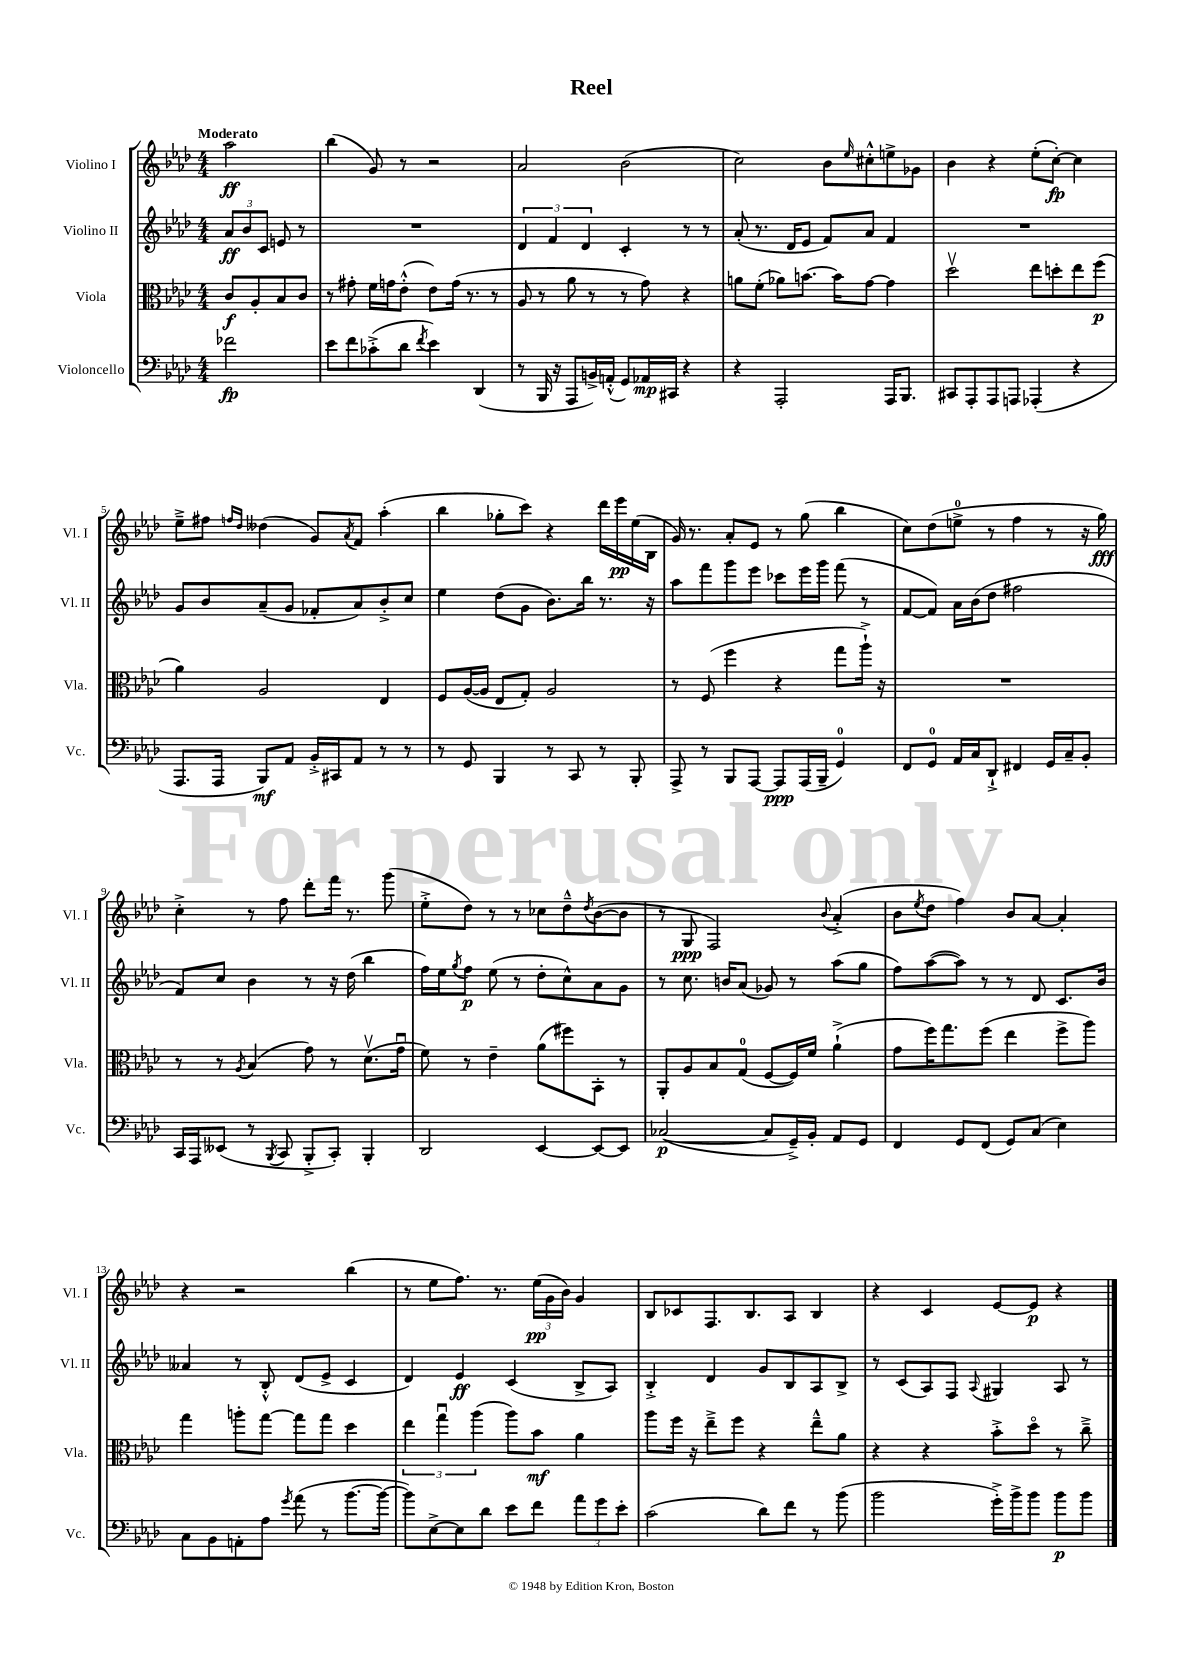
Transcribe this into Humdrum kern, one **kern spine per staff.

**kern	**dynam	**kern	**dynam	**kern	**dynam	**kern	**dynam
*part4	*part4	*part3	*part3	*part2	*part2	*part1	*part1
*staff4	*staff4	*staff3	*staff3	*staff2	*staff2	*staff1	*staff1
*I"Violoncello	*	*I"Viola	*	*I"Violino II	*	*I"Violino I	*
*I'Vc.	*	*I'Vla.	*	*I'Vl. II	*	*I'Vl. I	*
*clefF4	*	*clefC3	*	*clefG2	*	*clefG2	*
*k[b-e-a-d-]	*	*k[b-e-a-d-]	*	*k[b-e-a-d-]	*	*k[b-e-a-d-]	*
*M4/4	*	*M4/4	*	*M4/4	*	*M4/4	*
=	=	=	=	=	=	=	=
!	!	!	!	!	!	!LO:TX:a:B:t=Moderato	!
2f-X\	fp	8c/L	f	12a-/L	ff	2aa-\	ff
.	.	.	.	12b-/	.	.	.
.	.	8A-'/	.	.	.	.	.
.	.	.	.	12c/J	.	.	.
.	.	8B-/	.	8en/	.	.	.
.	.	8c/J	.	8r	.	.	.
=1	=1	=1	=1	=1	=1	=1	=1
8e-\L	.	8r	.	1r	.	(4bb-\	.
8f\	.	8g#X'\	.	.	.	.	.
(8c-X'^\	.	16f\LL	.	.	.	8g/)	.
.	.	16gn\J	.	.	.	.	.
8d-\J	.	(8e-'^^\J	.	.	.	8r	.
8qf/	.	.	.	.	.	.	.
4e-\)	.	8e-\L)	.	.	.	2r	.
.	.	(16g\Jk	.	.	.	.	.
.	.	8.r	.	.	.	.	.
(4DD-/	.	.	.	.	.	.	.
.	.	8r	.	.	.	.	.
=2	=2	=2	=2	=2	=2	=2	=2
8r	.	8A-/	.	6d-/	.	2a-/	.
16BBB-/	.	8r	.	.	.	.	.
.	.	.	.	6f/	.	.	.
16r	.	.	.	.	.	.	.
8AAA-/L	.	8a-\	.	.	.	.	.
.	.	.	.	6d-/	.	.	.
16BBn^/L)	.	8r	.	.	.	.	.
(16AAn'^^/JJ	.	.	.	.	.	.	.
8GG/L)	.	8r	.	4c'/	.	(2b-\	.
16AA-X/L	mp	8g\)	.	.	.	.	.
16CC#X/JJ	.	.	.	.	.	.	.
4r	.	4r	.	8r	.	.	.
.	.	.	.	8r	.	.	.
=3	=3	=3	=3	=3	=3	=3	=3
4r	.	8an\L	.	(8a-'/	.	2cc\)	.
.	.	(8f'\J	.	8.r	.	.	.
2AAA-'/	.	8a-X\L)	.	.	.	.	.
.	.	.	.	16d-/KL	.	.	.
.	.	[8.bn\J	.	8e-/J	.	.	.
.	.	.	.	8f/L)	.	8b-\L	.
.	.	16b\KL]	.	.	.	.	.
.	.	.	.	.	.	16qqee-/	.
.	.	[8g\J	.	8a-/J	.	8cc#X'^^\	.
16AAA-/KL	.	4g\]	.	4f/	.	8een^\	.
8.BBB-/J	.	.	.	.	.	.	.
.	.	.	.	.	.	8g-X\J	.
=4	=4	=4	=4	=4	=4	=4	=4
8CC#X/L	.	2dd-v\	.	1r	.	4b-\	.
8AAA-'/	.	.	.	.	.	.	.
8AAA-/	.	.	.	.	.	4r	.
8AAAn/J	.	.	.	.	.	.	.
(4AAA-X'/	.	8ee-\L	.	.	.	(8ee-'\L	.
.	.	8ddn'\	.	.	.	[8cc'\J)	fp
4r	.	8ee-\	.	.	.	4cc\]	.
.	.	(8ff\J	p	.	.	.	.
!!LO:LB:g=z
=5	=5	=5	=5	=5	=5	=5	=5
8.AAA-/L	.	4a-\)	.	8g/L	.	8ee-~^\L	.
.	.	.	.	8b-/	.	8ff#X\J	.
16AAA-/Jk	.	.	.	.	.	.	.
.	.	.	.	.	.	16qqffn/LL	.
.	.	.	.	.	.	16qqdd-/JJ	.
8BBB-/L)	mf	2A-/	.	(8a-~/	.	(4dd--X\	.
8AA-/J	.	.	.	8g/J	.	.	.
16BB-'^/LL	.	.	.	8f-X'/L	.	8g/L)	.
16CC#X/J	.	.	.	.	.	.	.
.	.	.	.	.	.	8qa-/	.
8AA-/J	.	.	.	8a-/)	.	8f/J	.
8r	.	4E-/	.	8b-'^/	.	(4aa-'\	.
8r	.	.	.	8cc/J	.	.	.
=6	=6	=6	=6	=6	=6	=6	=6
8r	.	8F/L	.	4ee-\	.	4bb-\	.
8GG/	.	([16A-/L	.	.	.	.	.
.	.	16A-/JJ]	.	.	.	.	.
4BBB-/	.	8E-/L	.	(8dd-\L	.	8gg-X'\L	.
.	.	8G'/J)	.	8g\J	.	8ccc\J)	.
8r	.	2A-/	.	8.b-\L)	.	4r	.
8CC/	.	.	.	.	.	.	.
.	.	.	.	16bb-\Jk	.	.	.
8r	.	.	.	8.r	.	16ddd-\LL	.
.	.	.	.	.	.	16eee-\	pp
8BBB-'/	.	.	.	.	.	(16ee-\	.
.	.	.	.	16r	.	16B-\JJ	.
=7	=7	=7	=7	=7	=7	=7	=7
8AAA-^/	.	8r	.	8aa-\L	.	16g/)	.
.	.	.	.	.	.	8.r	.
8r	.	(8F/	.	8fff\	.	.	.
8BBB-/L	.	4ff\	.	8ggg\	.	8a-'/L	.
[8AAA-/J	.	.	.	8eee-\J	.	8e-/J	.
8AAA-/L]	ppp	4r	.	8ccc-X\L	.	8r	.
(16AAA-/L	.	.	.	16eee-\L	.	(8gg\	.
16BBB-~/JJ	.	.	.	16ggg\JJ	.	.	.
4GG/)	.	8gg\L	.	(8fff\	.	4bb-\	.
.	.	16aa-`^\Jk)	.	8r	.	.	.
.	.	16r	.	.	.	.	.
=8	=8	=8	=8	=8	=8	=8	=8
8FF/L	.	1r	.	[8f/L	.	8cc\L)	.
8GG/J	.	.	.	8f/J])	.	(8dd-\	.
16AA-/LL	.	.	.	16a-\LL	.	8een^\J	.
16C/J	.	.	.	(16b-\J	.	.	.
8DD-`^/J	.	.	.	8dd-\J	.	8r	.
4FF#X/	.	.	.	2ff#X\	.	4ff\	.
16GG/LL	.	.	.	.	.	8r	.
16C~/J	.	.	.	.	.	.	.
8BB-'/J	.	.	.	.	.	16r	.
.	.	.	.	.	.	16gg\)	fff
!!LO:LB:g=z
=9	=9	=9	=9	=9	=9	=9	=9
16CC/LL	.	8r	.	8f/L)	.	4cc'^\	.
16AAA-/J	.	.	.	.	.	.	.
(8EE--X/J	.	8r	.	8cc/J	.	.	.
.	.	8qA-/	.	.	.	.	.
8r	.	(4B-/	.	4b-\	.	8r	.
8qBBB-/	.	.	.	.	.	.	.
8CC/	.	.	.	.	.	8ff\	.
8BBB-'^/L	.	8g\)	.	8r	.	8ddd-'\L	.
8CC'/J)	.	8r	.	16r	.	16fff\Jk	.
.	.	.	.	(16dd-\	.	8.r	.
4BBB-'/	.	(8.d-v\L	.	4bb-\	.	.	.
.	.	.	.	.	.	(8ggg\	.
.	.	16gu\Jk	.	.	.	.	.
=10	=10	=10	=10	=10	=10	=10	=10
2DD-/	.	8f\)	.	16ff\LL)	.	8ee-'^\L	.
.	.	.	.	16ee-\J	.	.	.
.	.	.	.	8qgg/	.	.	.
.	.	8r	.	8ff\J	p	8dd-\J)	.
.	.	4e-~\	.	(8ee-\	.	8r	.
.	.	.	.	8r	.	8r	.
[4EE-/	.	(8a-\L	.	8dd-'\L	.	8cc-X\L	.
.	.	8ff#X\)	.	8cc^^\)	.	8dd-~^^\	.
.	.	.	.	.	.	8qdd-/	.
8EE-/L_	.	8BB-'\J	.	8a-\	.	([8b-\	.
8EE-/J]	.	8r	.	8g\J	.	8b-\J]	.
=11	=11	=11	=11	=11	=11	=11	=11
([2C-X/	p	8AA-'/L	.	8r	.	8r	.
.	.	8A-/	.	8.cc\	.	8G/	ppp
.	.	8B-/	.	.	.	2F/)	.
.	.	.	.	16bn/KL	.	.	.
.	.	(8G/J	.	(8a-/J	.	.	.
8C-/L]	.	[8F/L	.	8g-X/)	.	.	.
16GG~^/L)	.	16F/L])	.	8r	.	.	.
16BB-'/JJ	.	16f/JJ	.	.	.	.	.
.	.	.	.	.	.	8qqb-/	.
8AA-/L	.	(4a-`^\	.	(8aa-\L	.	(4a-'^/	.
8GG/J	.	.	.	8gg\J	.	.	.
=12	=12	=12	=12	=12	=12	=12	=12
4FF/	.	8g\L	.	8ff\L)	.	8b-\L	.
.	.	.	.	.	.	8qee-/	.
.	.	16ff\K)	.	([8aa-\	.	8dd-\J	.
.	.	8.gg\	.	.	.	.	.
8GG/L	.	.	.	8aa-\J])	.	4ff\)	.
(8FF/J	.	(8ff\J	.	8r	.	.	.
8GG/L)	.	4ee-\	.	8r	.	8b-/L	.
(8C/J	.	.	.	8d-/	.	[8a-/J	.
4E-\)	.	8ff^\L	.	8.c/L	.	4a-'/]	.
.	.	8aa-\J)	.	.	.	.	.
.	.	.	.	16b-/Jk	.	.	.
!!LO:LB:g=z
=13	=13	=13	=13	=13	=13	=13	=13
8C\L	.	4gg\	.	4a--X/	.	4r	.
8BB-\	.	.	.	.	.	.	.
8AAn'\	.	8aan'\L	.	8r	.	2r	.
8A-\J	.	[8gg\J	.	8B-'^^/	.	.	.
8qg/	.	.	.	.	.	.	.
(8a-\	.	8gg\L]	.	(8d-/L	.	.	.
8r	.	8gg\J	.	8e-^/J	.	.	.
[8.b-\L	.	4dd-\	.	4c/	.	(4bb-\	.
16b-\Jk_	.	.	.	.	.	.	.
=14	=14	=14	=14	=14	=14	=14	=14
8b-\L])	.	6ee-\	.	4d-/)	.	8r	.
[8E-^\	.	.	.	.	.	8ee-\L	.
.	.	6ggu\	.	.	.	.	.
8E-\]	.	.	.	4e-/	ff	8.ff\J)	.
.	.	(6aa-\	.	.	.	.	.
8d-\J	.	.	.	.	.	.	.
.	.	.	.	.	.	8.r	.
8e-\L	.	8aa-\L)	.	(4c/	.	.	.
8f\J	.	8b-\J	mf	.	.	(24ee-\LL	pp
.	.	.	.	.	.	24g\	.
.	.	.	.	.	.	24b-\JJ)	.
12a-\L	.	4a-\	.	8B-^/L	.	4g/	.
12g\	.	.	.	.	.	.	.
.	.	.	.	8A-/J)	.	.	.
12e-'\J	.	.	.	.	.	.	.
=15	=15	=15	=15	=15	=15	=15	=15
(2c\	.	8aa-\L	.	4B-'^/	.	8B-/L	.
.	.	16ff\Jk	.	.	.	8c-X/	.
.	.	16r	.	.	.	.	.
.	.	8ee-~^\L	.	4d-/	.	8.F/	.
.	.	8ff\J	.	.	.	.	.
.	.	.	.	.	.	8.B-/	.
8d-\L)	.	4r	.	8g/L	.	.	.
8f\J	.	.	.	8B-/	.	8A-/J	.
8r	.	8ee-~^^\L	.	8A-/	.	4B-/	.
(8b-\	.	8a-\J	.	8B-^/J	.	.	.
=16	=16	=16	=16	=16	=16	=16	=16
2b-\	.	4r	.	8r	.	4r	.
.	.	.	.	(8c/L	.	.	.
.	.	4r	.	8A-/)	.	4c/	.
.	.	.	.	8F/J	.	.	.
.	.	.	.	8qqA-/	.	.	.
16g'^\LL)	.	8b-'^\L	.	4G#X/	.	[8e-/L	.
16b-^\J	.	.	.	.	.	.	.
8b-\J	.	8dd-\J	.	.	.	8e-/J]	p
8b-\L	p	8r	.	8A-/	.	4r	.
8b-\J	.	8cc~^\	.	8r	.	.	.
==	==	==	==	==	==	==	==
*-	*-	*-	*-	*-	*-	*-	*-
